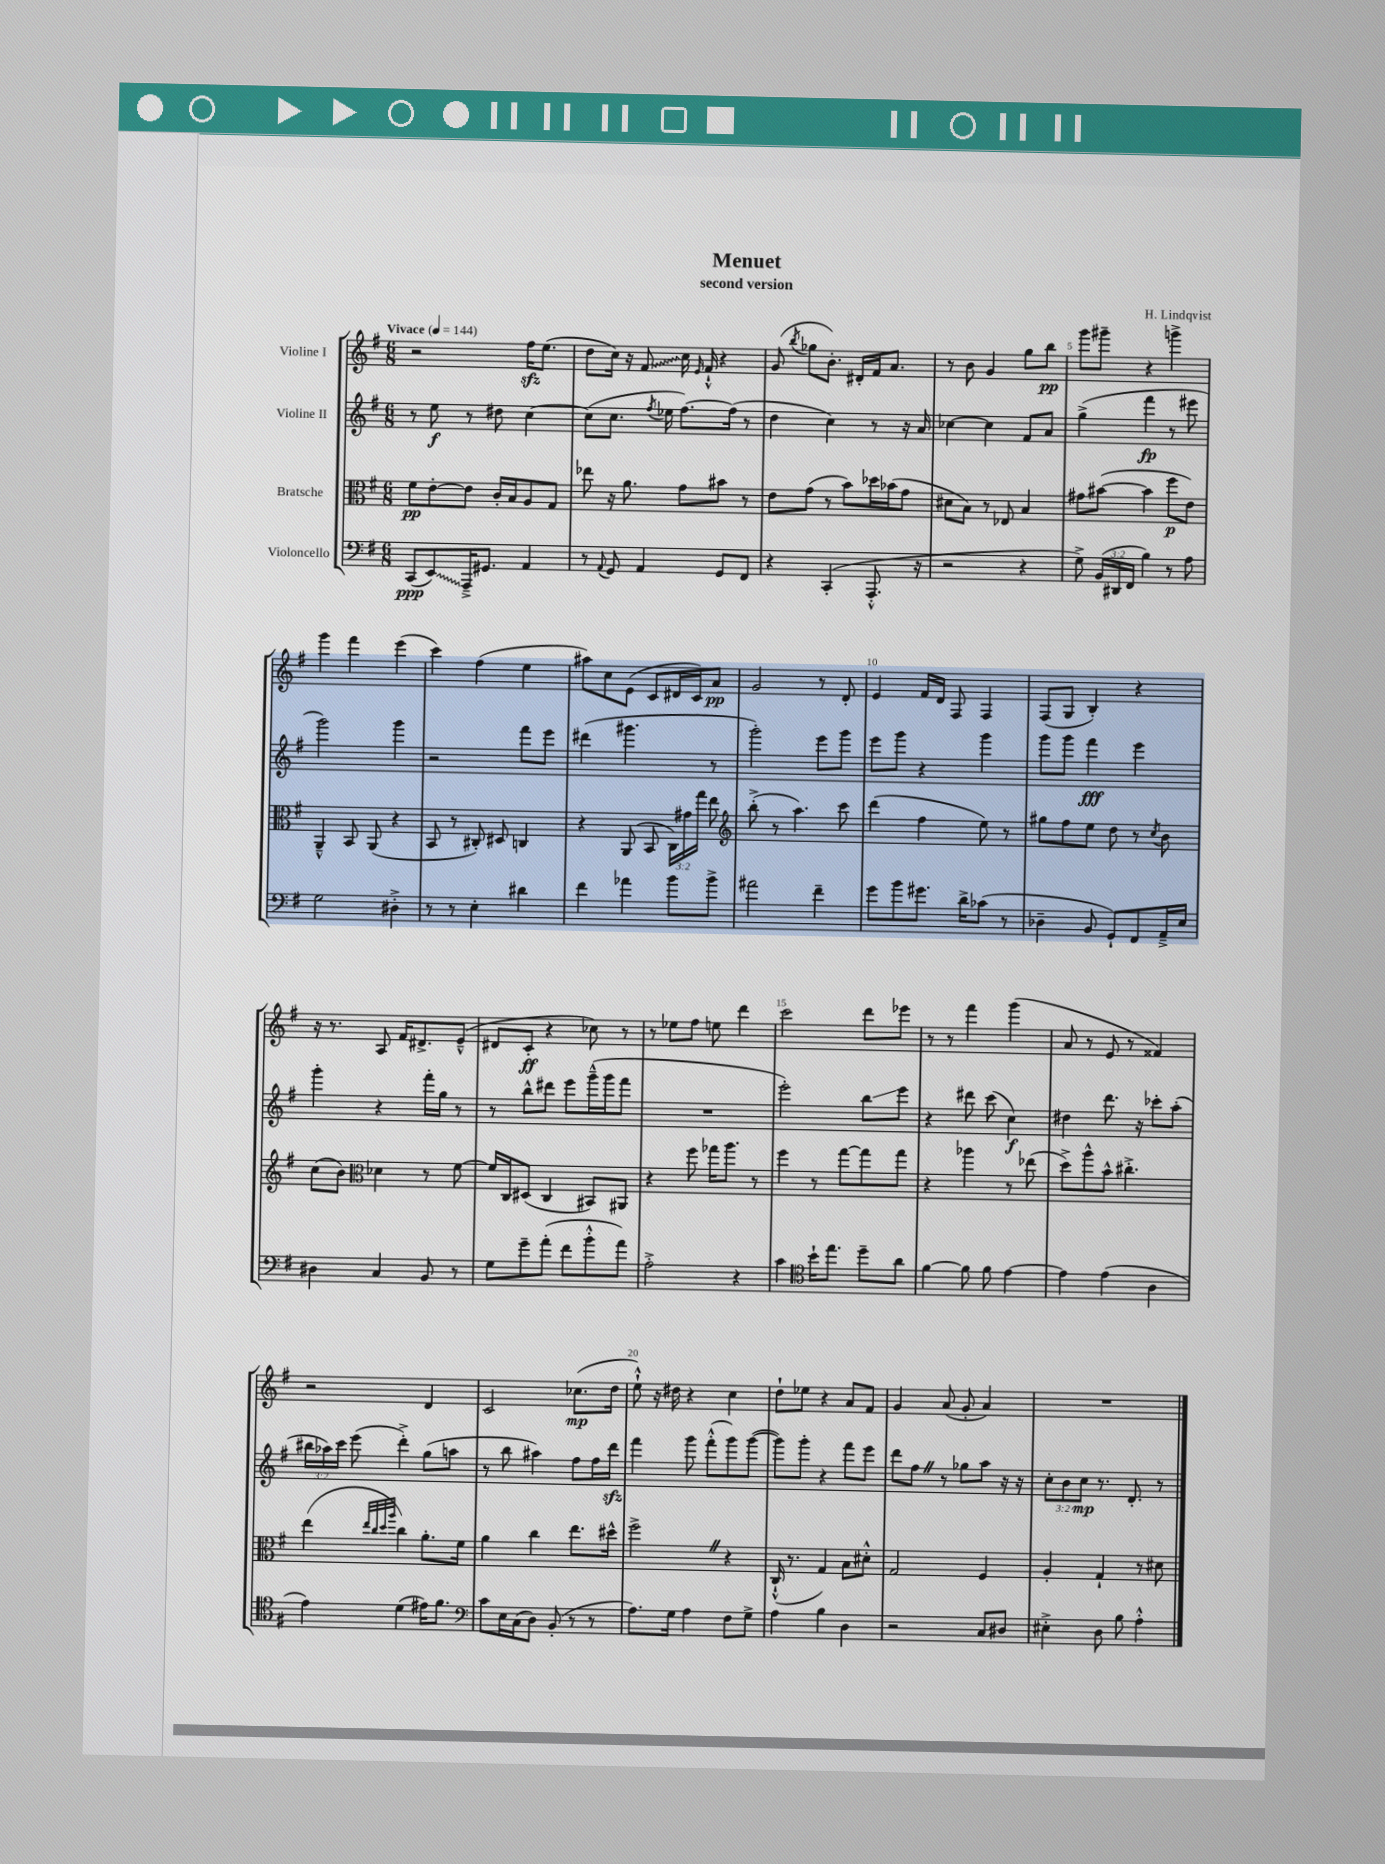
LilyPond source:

\header { title = "Menuet" composer = "H. Lindqvist" subtitle = "second version" }
<<
\new StaffGroup <<
\new Staff = "s0" \with { instrumentName = "Violine I" } {
    \clef treble \key g \major \numericTimeSignature \time 6/8 \tempo "Vivace" 4 = 144
    \autoBeamOff r2 fis''16[\sfz e''8.]( |
    d''8[ c''16]) r16 \once \override Glissando.style = #'zigzag fis'8\glissando c''16 \grace { e'16 } fis'16-!-^ r4 |
    g'8( \acciaccatura { b''8 } ges''8[ b'8.]-.) dis'16[-. fis'16 a'8.] |
    r8 b'8 g'4 g''8[ b''8]\pp |
    g'''8[ gis'''8]-- r4 g'''4-> |
    g'''4 fis'''4 e'''4( |
    c'''4) fis''4( e''4 |
    ais''8[) c''8 e'8]( c'8[ dis'16 c'16) a'8]\pp |
    g'2 r8 d'8-. |
    e'4 fis'16[ d'16] fis8 fis4 |
    fis8[( g8] b4-.) r4 |
    r16 r8. a8 fis'16[ dis'8.-> e'8]---^( |
    dis'8[ c'8]-.\ff r4 ces''8) r8 |
    r8 ees''8[ fis''8] e''8 d'''4 |
    c'''2 d'''8[ ees'''8] |
    r8 r8 fis'''4 g'''4( |
    a'8 r8 e'8 r8 fisis'4) |
    r2 d'4 |
    c'2 ces''8.[\mp( d''16] |
    e''8-!-^) r16 dis''16 r4 c''4 |
    d''8[-! ees''8] r4 a'8[ fis'8] |
    g'4 a'8( g'8-. a'4) |
    R2. \bar "|." |
}
\new Staff = "s1" \with { instrumentName = "Violine II" } {
    \clef treble \key g \major \numericTimeSignature \time 6/8 \override Staff.TupletNumber.text = #tuplet-number::calc-fraction-text
    \autoBeamOff r8 e''8\f r8 dis''8 c''4~ |
    c''8[( c''8.] \acciaccatura { fis''8 } ees''16 fis''8.[~) fis''16]( r8 |
    d''4 c''4) r8 r16 a'16 |
    ces''4~ ces''4 fis'8[ a'8] |
    g''4->( fis'''4\fp r8 eis'''8 |
    g'''2) g'''4 |
    r2 fis'''8[ e'''8] |
    dis'''4( gis'''4. r8 |
    g'''2-.) e'''8[ g'''8] |
    e'''8[ g'''8] r4 g'''4 |
    g'''8[ g'''8] fis'''4\fff e'''4 |
    g'''4-. r4 fis'''16[-. g''16] r8 |
    r8 b''8[-^ dis'''8] e'''8[ g'''16---^( g'''16 fis'''8] |
    R2. |
    e'''2-.) b''8[\glissando e'''8] |
    r4 dis'''8 c'''8( c''4\f) |
    dis''4 d'''8. r16 ces'''8[-. a''8]-.( |
    \tuplet 3/2 { bis''16[ aes''16) c'''16] } e'''8( d'''4-.->) g''8[( a''8] |
    r8 b''8 ais''4) fis''8[ fis''16 d'''16]\sfz |
    fis'''4 g'''8 fis'''8[-.-^( g'''8) g'''8]~( |
    g'''8[) g'''8]-. r4 fis'''8[ e'''8] |
    d'''8[ fis''8] \once \override BreathingSign.text = \markup { \musicglyph "scripts.caesura.straight" } \breathe r8 ges''8[ a''8] r16 r16 |
    \tuplet 3/2 { c''8[-. b'8 c''8]\mp } r8. d'8.-. r8 \bar "|." |
}
\new Staff = "s2" \with { instrumentName = "Bratsche" } {
    \clef alto \key g \major \numericTimeSignature \time 6/8 \override Staff.TupletNumber.text = #tuplet-number::calc-fraction-text
    \autoBeamOff fis'8[\pp e'8~-. e'8] c'16[-. b16 a8 g8] |
    ees''8 r16 a'8. g'8[ bis'8] r8 |
    e'8[ g'8]( r8 b'8[) des''16 bes'16( g'8] |
    dis'8[ b8]) r8 ees8 b4 |
    gis'8[ bis'8]~( bis'4 fis''8[\p e'8]) |
    a,4---^ b,8 a,8( r4 |
    b,8 r8 cis8-.) dis8 c4 |
    r4 a,8( b,8 \tuplet 3/2 { c16[) gis'16 g''16] } e''8 |
    \clef treble b''8-.->( r8 a''4.) c'''8 |
    d'''4( fis''4 e''8) r8 |
    gis''8[ fis''8 e''8] d''8 r8 \acciaccatura { c''8 } b'8 |
    c''8[( b'8]) \clef alto des'4 r8 fis'8~ |
    fis'16[ c16 dis8]( c4 bis,8[) ais,8] |
    r4 fis''8 ges''16[ a''8.] r8 |
    fis''4 r8 g''8[~ g''8 g''8] |
    r4 aes''4 r8 ees''8( |
    d''8[->) a''8-^ b'8]-^ cis''4.-.-> |
    e''4( \grace { e''32[ c''32 d''32 a''32] } c''4) a'8.[-. fis'16] |
    a'4 c''4 e''8.[ dis''16]-^ |
    fis''2-> \once \override BreathingSign.text = \markup { \musicglyph "scripts.caesura.straight" } \breathe r4 |
    c16-!-^( r8. g4) b8[ dis'8]-.-^ |
    g2 fis4 |
    a4-. g4-! r8 dis'8 \bar "|." |
}
\new Staff = "s3" \with { instrumentName = "Violoncello" } {
    \clef bass \key g \major \numericTimeSignature \time 6/8 \override Staff.TupletNumber.text = #tuplet-number::calc-fraction-text
    \autoBeamOff c,8[\ppp( \once \override Glissando.style = #'zigzag e,8\glissando) a,,16---> gis,8.] a,4 |
    r8 \appoggiatura { a,8 } g,8 a,4 g,8[ fis,8] |
    r4 c,4-.( a,,8.-.-^ r16 |
    r2 r4 |
    g8->) \tuplet 3/2 { b,16[( dis,16 fis,16] } b4) r8 a8 |
    g2 dis4-.-> |
    r8 r8 e4-. dis'4 |
    fis'4 aes'4 b'8[ b'8]-> |
    ais'2 fis'4-- |
    g'8[ b'8 gis'8.] d'16[-> ces'8]( r8 |
    des4-- b,8 g,8[-!) fis,8 a,16---> e16] |
    dis4 c4 b,8 r8 |
    g8[ g'8-- a'8]-.( fis'8[ b'8-.-^ a'8]) |
    a2-.-> r4 |
    c'4 \clef tenor b'16[-! e''8.] d''8[-- a'8] |
    fis'4~ fis'8 fis'8 e'4~ |
    e'4 e'4( a4 |
    e'4) d'4( eis'16[) fis'8.] |
    \clef bass c'8[ e16 c16( d8]) b,8-.( r8 r8 |
    a8.[) g16] a4 fis8[ g8]-> |
    a4 b4 d4 |
    r2 c8[ dis8] |
    eis4-.-> d8 b8 a4-.-^ \bar "|." |
}
>>
>>
\layout { \context { \Score \override BarNumber.break-visibility = ##(#f #t #t) barNumberVisibility = #(every-nth-bar-number-visible 5) } }
